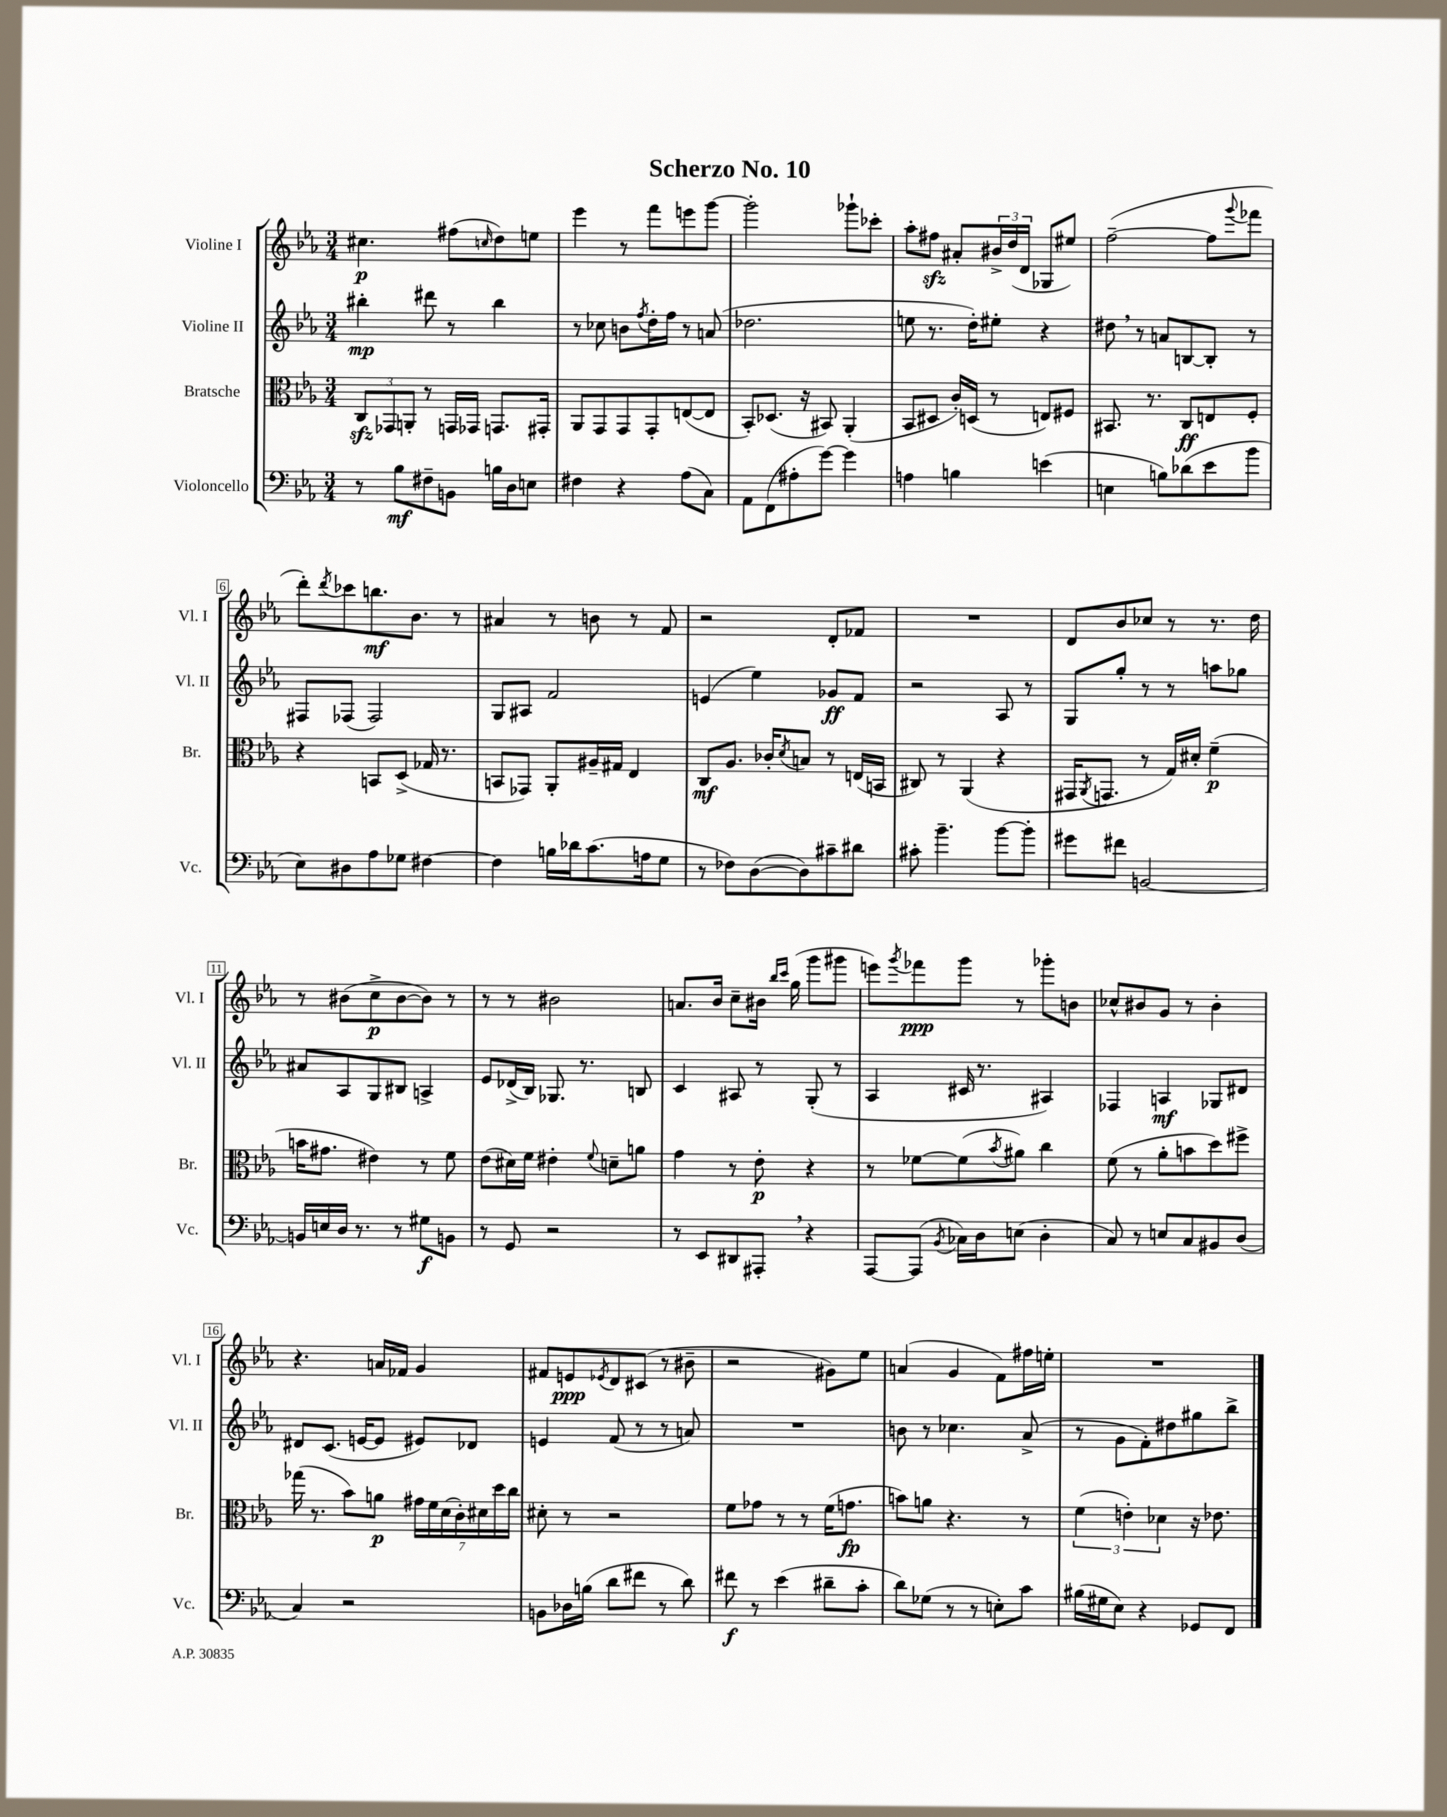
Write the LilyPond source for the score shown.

\header { title = "Scherzo No. 10" }
<<
\new StaffGroup <<
\new Staff = "s0" \with { instrumentName = "Violine I" shortInstrumentName = "Vl. I" } {
    \clef treble \key ees \major \numericTimeSignature \time 3/4
    cis''4.\p fis''8( \grace { c''16 } d''8) e''8 |
    ees'''4 r8 f'''8 e'''8 g'''8~ |
    g'''2-. ges'''8-! ces'''8-. |
    aes''8-. fis''8\sfz ais'8-. \tuplet 3/2 { bis'16-> d''16( d'16 } ges8 eis''8) |
    f''2~--( f''8 \appoggiatura { g'''8 } fes'''8 |
    d'''8-.) \acciaccatura { d'''8 } ces'''8 b''8.\mf bes'8. r8 |
    ais'4 r8 b'8 r8 f'8 |
    r2 d'8-. fes'8 |
    R2. |
    d'8 bes'8 ces''8 r8 r8. d''16 |
    r8 bis'8( c''8->\p bis'8~ bis'8) r8 |
    r8 r8 bis'2 |
    a'8. bes'16 c''8-- bis'16 \grace { bes''16 c'''16 } g''16( g'''8 gis'''8 |
    e'''8) \acciaccatura { g'''8 } fes'''8\ppp g'''8 r8 ges'''8-. b'8 |
    ces''8-^ bis'8 g'8 r8 bis'4-. |
    r4. a'16 fes'16 g'4 |
    fis'8 e'8\ppp \acciaccatura { ees'8 } d'8 cis'8( r8 bis'8-- |
    r2 gis'8) ees''8 |
    a'4( g'4 f'8) fis''16 e''16-. |
    R2. \bar "|." |
}
\new Staff = "s1" \with { instrumentName = "Violine II" shortInstrumentName = "Vl. II" } {
    \clef treble \key ees \major \numericTimeSignature \time 3/4
    bis''4-.\mp dis'''8 r8 bis''4 |
    r8 ces''8 b'8 \acciaccatura { f''8 } d''16-. f''16 r8 a'8( |
    des''2. |
    e''8 r8. d''16-.) eis''8-. r4 |
    dis''8 \breathe r8 a'8 b8~ b8-. r8 |
    fis8 fes8( fes2) |
    g8 ais8 f'2 |
    e'4( ees''4) ges'8\ff f'8 |
    r2 aes8 r8 |
    g8 g''8-. r8 r8 a''8 ges''8 |
    ais'8 aes8 g8 bis8 a4-> |
    ees'8 des'16->( bes16) ges8. r8. b8 |
    c'4 ais8 r8 g8-.( r8 |
    aes4 cis'16 r8. ais4) |
    fes4 a4\mf ges8 dis'8 |
    dis'8 c'8.( e'16~ e'8 eis'8) des'8 |
    e'4 f'8( r8 r8 a'8) |
    R2. |
    b'8 r8 ces''4. aes'8->( |
    r8 g'8 f'8-.) dis''8 gis''8 bes''8-> \bar "|." |
}
\new Staff = "s2" \with { instrumentName = "Bratsche" shortInstrumentName = "Br." } {
    \clef alto \key ees \major \numericTimeSignature \time 3/4
    \tuplet 3/2 { c8\sfz ges,8 a,8-. } r8 g,16 ges,16 g,8. gis,16-. |
    aes,8 g,8 g,8 g,8-. e8~( e8 |
    bes,8-.) des8.( r16 bis,8) aes,4-.( |
    bes,8 dis8 c'16-.) d16( r8 e8) fis8 |
    bis,8. r8. c8\ff e8 f8-. |
    r4 b,8 d8->( ges16 r8. |
    b,8 ges,8) aes,8-. ais16-- gis16 ees4 |
    c8\mf aes8. ces'16-. \acciaccatura { d'8 } b8 r8 e16( b,16 |
    cis8) r8 aes,4( r4 |
    gis,16 \acciaccatura { aes,8 } g,8. r8 g16) dis'16-. f'4--\p( |
    b'16 gis'8. eis'4) r8 f'8 |
    ees'8( dis'16) f'16 eis'4-. \appoggiatura { f'8 } d'8-- a'8 |
    g'4 r8 ees'8-.\p r4 |
    r8 fes'8~ fes'8( \acciaccatura { bes'8 } ais'8) c''4 |
    f'8( r8 aes'8-. b'8 d''8) fis''8-> |
    ges''16( r8. bes'8) a'8\p \tuplet 7/4 { gis'16 f'16 d'16( c'16-.) dis'16 d''16 c''16 } |
    dis'8-. r8 r2 |
    f'8 ges'8 r8 r8 f'16( g'8.\fp |
    b'8) a'8 r4. r8 |
    \tuplet 3/2 { f'4( e'4-.) des'4 } r16 ees'8. \bar "|." |
}
\new Staff = "s3" \with { instrumentName = "Violoncello" shortInstrumentName = "Vc." } {
    \clef bass \key ees \major \numericTimeSignature \time 3/4
    r8 bes8\mf fis8-- b,8 b16 d16 e8 |
    fis4 r4 aes8( c8) |
    aes,8 f,8( ais8-. g'8~) g'4 |
    a4 b4 e'4( |
    e4 b8) des'8( ees'8 bes'8 |
    ees8) dis8 aes8 ges8 fis4~ |
    fis4 b16 des'16 c'8.( a16 g8 |
    r8 fes8) d8~( d8) cis'8-- dis'8 |
    cis'8-. bes'4.-- bes'8~ bes'8-. |
    gis'8 fis'8 b,2~ |
    b,16 e16 d16 r8. r8 gis8\f b,8 |
    r8 g,8 r2 |
    r8 ees,8 dis,8 ais,,8-. \breathe r4 |
    aes,,8~ aes,,8( \acciaccatura { bes,8 } ces16) d16 e8( d4-. |
    c8) r8 e8 c8 bis,8 d8( |
    c4) r2 |
    b,8 des16 b16( d'8 fis'8 r8 d'8) |
    fis'8\f r8 ees'4( dis'8-- c'8-. |
    d'8) ges8( r8 r8 e8-.) c'8 |
    bis16( gis16 ees8) r4 ges,8 f,8 \bar "|." |
}
>>
>>
\layout { \context { \Score \override BarNumber.stencil = #(make-stencil-boxer 0.1 0.3 ly:text-interface::print) } }
